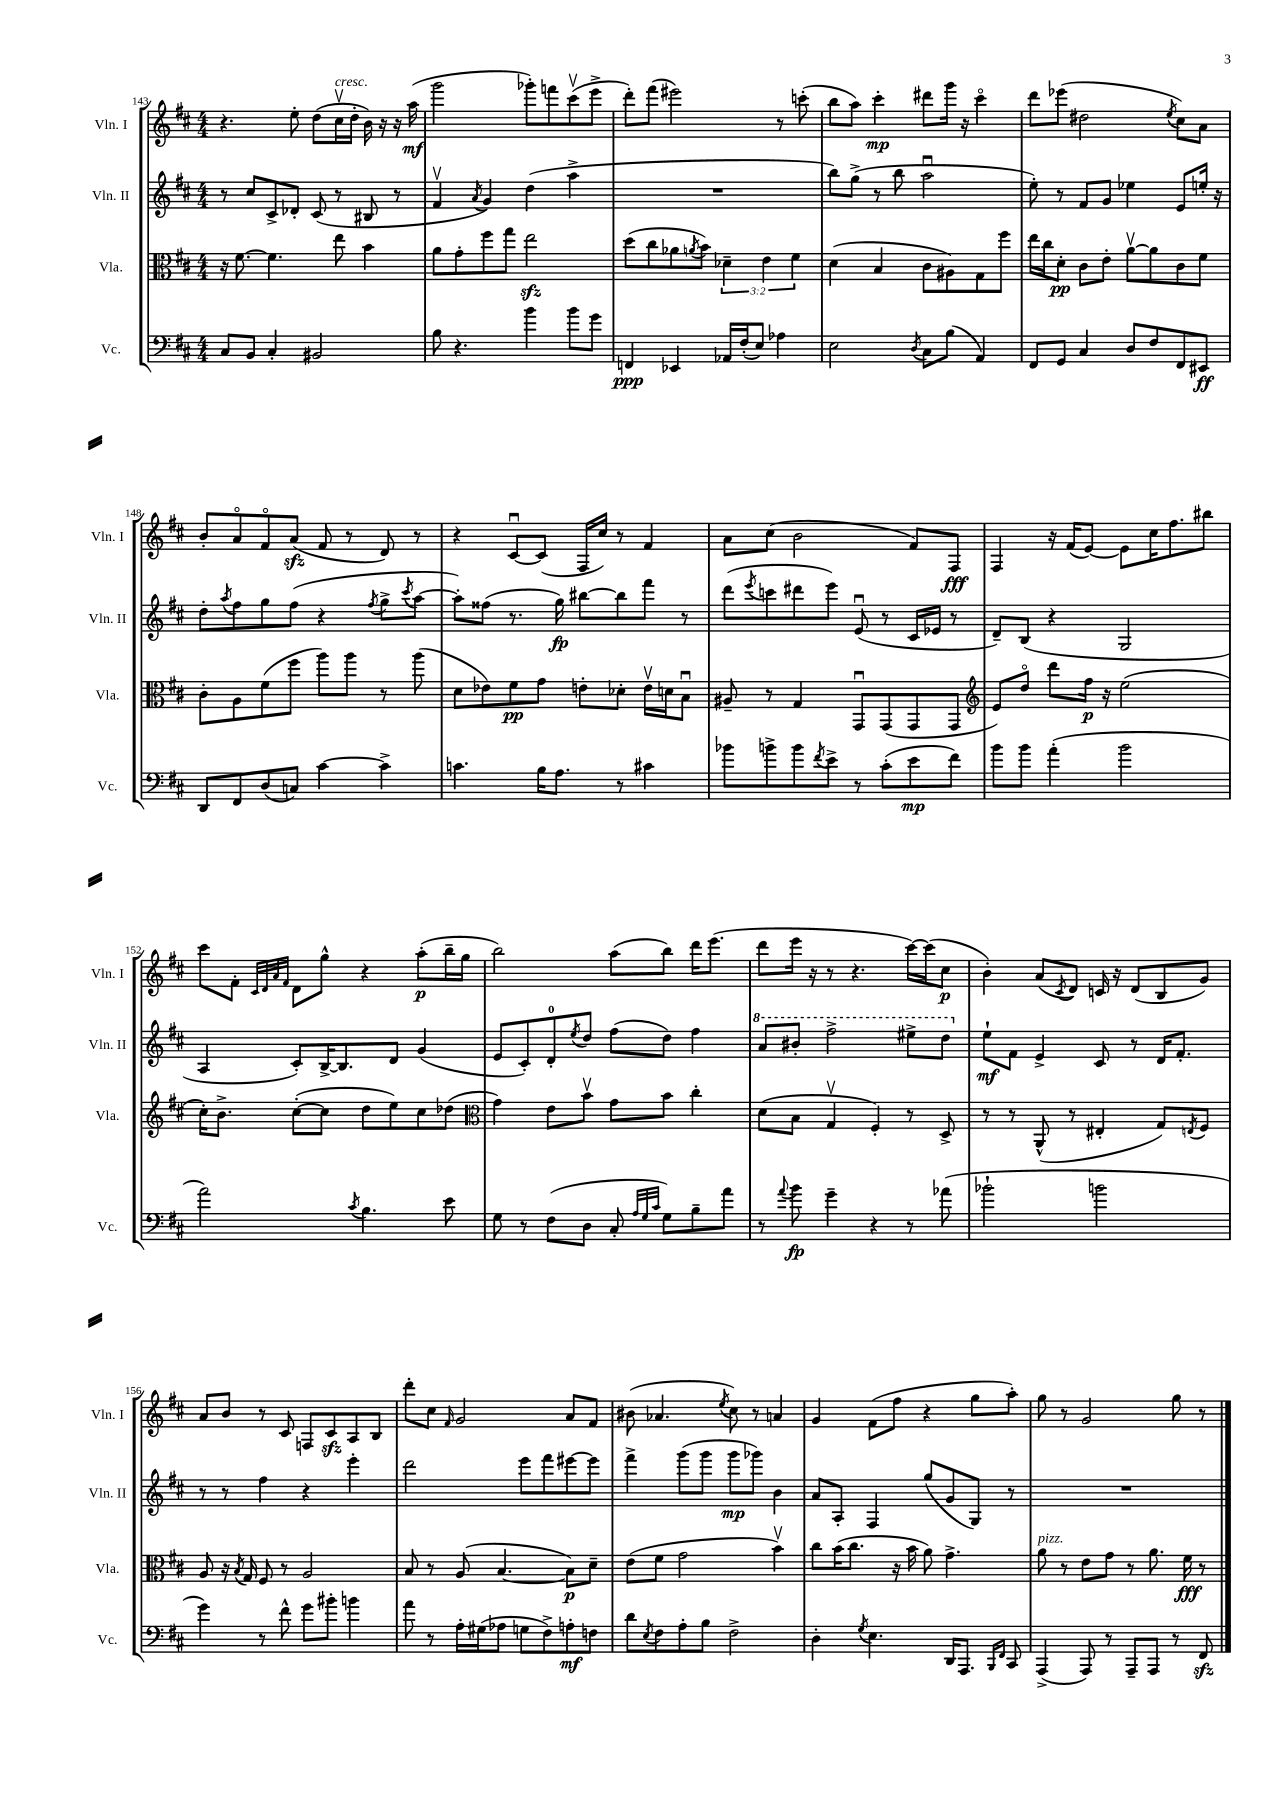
<<
\new StaffGroup <<
\new Staff = "s0" \with { instrumentName = "Vln. I" shortInstrumentName = "Vln. I" } {
    \clef treble \key d \major \numericTimeSignature \time 4/4
    r4. e''8-. d''8( cis''16\upbow^\markup { \italic "cresc." } d''16-. b'16) r16 r16 a''16\mf( |
    g'''2 ges'''8-.) f'''8 cis'''8\upbow( e'''8-> |
    d'''8-.) fis'''8( eis'''2) r8 c'''8-.( |
    b''8 a''8) cis'''4-.\mp dis'''8 g'''16 r16 cis'''4\flageolet |
    d'''8 ees'''8( dis''2 \acciaccatura { e''8 } cis''8) a'8 |
    b'8-. a'8\flageolet fis'8\flageolet a'8\sfz( fis'8 r8 d'8) r8 |
    r4 cis'8~\downbow cis'8( fis16 cis''16) r8 fis'4 |
    a'8 cis''8( b'2 fis'8) fis8\fff |
    fis4 r16 fis'16( e'8~) e'8 cis''16 fis''8. bis''8 |
    cis'''8 fis'8-. \grace { cis'32 d'32 a'32 fis'32 } d'8 g''8-^ r4 a''8-.\p( b''16-- g''16 |
    b''2) a''8( b''8) d'''16 e'''8.( |
    d'''8 e'''16 r16 r8 r4. cis'''16~) cis'''16( cis''8\p |
    b'4-.) a'8( \acciaccatura { cis'8 } d'8) c'16 r16 d'8( b8 g'8) |
    a'8 b'8 r8 cis'8 f8 cis'8\sfz a8 b8 |
    d'''8-. cis''8 \grace { fis'16 } g'2 a'8 fis'8 |
    bis'8( aes'4. \acciaccatura { e''8 } cis''8) r8 a'4 |
    g'4 fis'8( fis''8 r4 g''8 a''8-.) |
    g''8 r8 g'2 g''8 r8 \bar "|." |
}
\new Staff = "s1" \with { instrumentName = "Vln. II" shortInstrumentName = "Vln. II" } {
    \clef treble \key d \major \numericTimeSignature \time 4/4
    r8 cis''8 cis'8-> des'8-. cis'8( r8 bis8 r8 |
    fis'4\upbow \acciaccatura { a'8 } g'4) d''4( a''4-> |
    R1 |
    b''8) g''8->( r8 b''8 a''2\downbow |
    e''8-.) r8 fis'8 g'8 ees''4 e'8 e''16-. r16 |
    d''8-. \acciaccatura { a''8 } fis''8 g''8 fis''8( r4 \acciaccatura { fis''8 } g''8-> \acciaccatura { cis'''8 } a''8~ |
    a''8-.) fisis''8( r8. g''16\fp) bis''8~ bis''8 fis'''8 r8 |
    d'''8( \acciaccatura { e'''8 } c'''8 dis'''8 e'''8) e'8\downbow( r8 cis'16 ees'16 r8 |
    d'8--) b8( r4 g2 |
    a4 cis'8-.) b16~-> b8. d'8 g'4( |
    e'8 cis'8-.) d'8-0-. \acciaccatura { e''8 } d''8 fis''8( d''8) fis''4 |
    \ottava #1 a''8 bis''8-. fis'''2-> eis'''8-> d'''8 \ottava #0 |
    e''8-!\mf fis'8 e'4-> cis'8 r8 d'16 fis'8.-. |
    r8 r8 fis''4 r4 e'''4-. |
    d'''2 e'''8 fis'''8 eis'''8~ eis'''8 |
    fis'''4-> g'''8( g'''8 g'''8\mp ges'''8) b'4 |
    a'8 a8-. fis4 g''8( g'8 g8) r8 |
    R1 \bar "|." |
}
\new Staff = "s2" \with { instrumentName = "Vla." shortInstrumentName = "Vla." } {
    \clef alto \key d \major \numericTimeSignature \time 4/4 \override Staff.TupletNumber.text = #tuplet-number::calc-fraction-text
    r16 fis'8.~ fis'4. e''8 b'4 |
    a'8 g'8-. fis''8 g''8 e''2\sfz |
    d''8( cis''8 aes'8 \acciaccatura { a'8 } b'8) \tuplet 3/2 { des'4-- e'4 fis'4 } |
    d'4( b4 cis'8 ais8) g8 fis''8 |
    e''16 cis''16 d'8-.\pp cis'8 e'8-. a'8~\upbow a'8 cis'8 fis'8 |
    cis'8-. a8 fis'8( fis''8 a''8) a''8 r8 a''8( |
    d'8 ees'8) fis'8\pp g'8 e'8-. des'8-. e'16\upbow d'16 b8\downbow |
    ais8-- r8 g4 g,8\downbow g,8( g,8 g,8 |
    \clef treble e'8) d''8\flageolet d'''8 fis''16\p r16 e''2( |
    cis''16-.) b'8.-> cis''8~-.( cis''8 d''8 e''8) cis''8 des''8( |
    \clef alto g'4) e'8 b'8\upbow g'8 b'8 cis''4-. |
    d'8( b8 g4\upbow fis4-.) r8 d8-> |
    r8 r8 a,8-^( r8 eis4-. g8) \acciaccatura { e8 } fis8 |
    a8 r16 \acciaccatura { b8 } g16 fis8 r8 a2 |
    b8 r8 a8( b4.~ b8\p) d'8-- |
    e'8( fis'8 g'2 b'4\upbow) |
    cis''8 b'16( cis''8. r16 b'16 a'8) g'4.-> |
    a'8^\markup { \italic "pizz." } r8 e'8 g'8 r8 a'8. fis'16\fff r8 \bar "|." |
}
\new Staff = "s3" \with { instrumentName = "Vc." shortInstrumentName = "Vc." } {
    \clef bass \key d \major \numericTimeSignature \time 4/4
    cis8 b,8 cis4-. bis,2 |
    b8 r4. b'4 b'8 g'8 |
    f,4\ppp ees,4 aes,16 fis16-.( e8) aes4 |
    e2 \acciaccatura { d8 } cis8 b8( a,4) |
    fis,8 g,8 cis4 d8 fis8 fis,8 eis,8\ff |
    d,8 fis,8 d8( c8) cis'4~ cis'4-> |
    c'4. b16 a8. r8 cis'4 |
    bes'8 b'8-> b'8 \acciaccatura { fis'8 } e'8-> r8 cis'8-.( e'8\mp fis'8) |
    b'8 b'8 a'4-.( b'2 |
    a'2) \acciaccatura { cis'8 } b4. e'8 |
    g8 r8 fis8( d8 cis8-. \grace { a32 g32 cis'32 } g8) b8-- a'8 |
    r8 \appoggiatura { a'8 } b'8\fp g'4-- r4 r8 aes'8( |
    bes'2-! b'2 |
    g'4) r8 fis'8-^ g'8 bis'8-. b'4 |
    a'8 r8 a16-. gis16( aes8 g8 fis8->) a8-.\mf f8 |
    d'8 \acciaccatura { e8 } fis8 a8-. b8 fis2-> |
    d4-. \acciaccatura { g8 } e4. d,16 a,,8. \grace { b,,16 fis,16 } cis,8 |
    a,,4->( a,,8) r8 a,,8-- a,,8 r8 fis,8\sfz \bar "|." |
}
>>
>>
\layout { \context { \Score currentBarNumber = #143 } }
